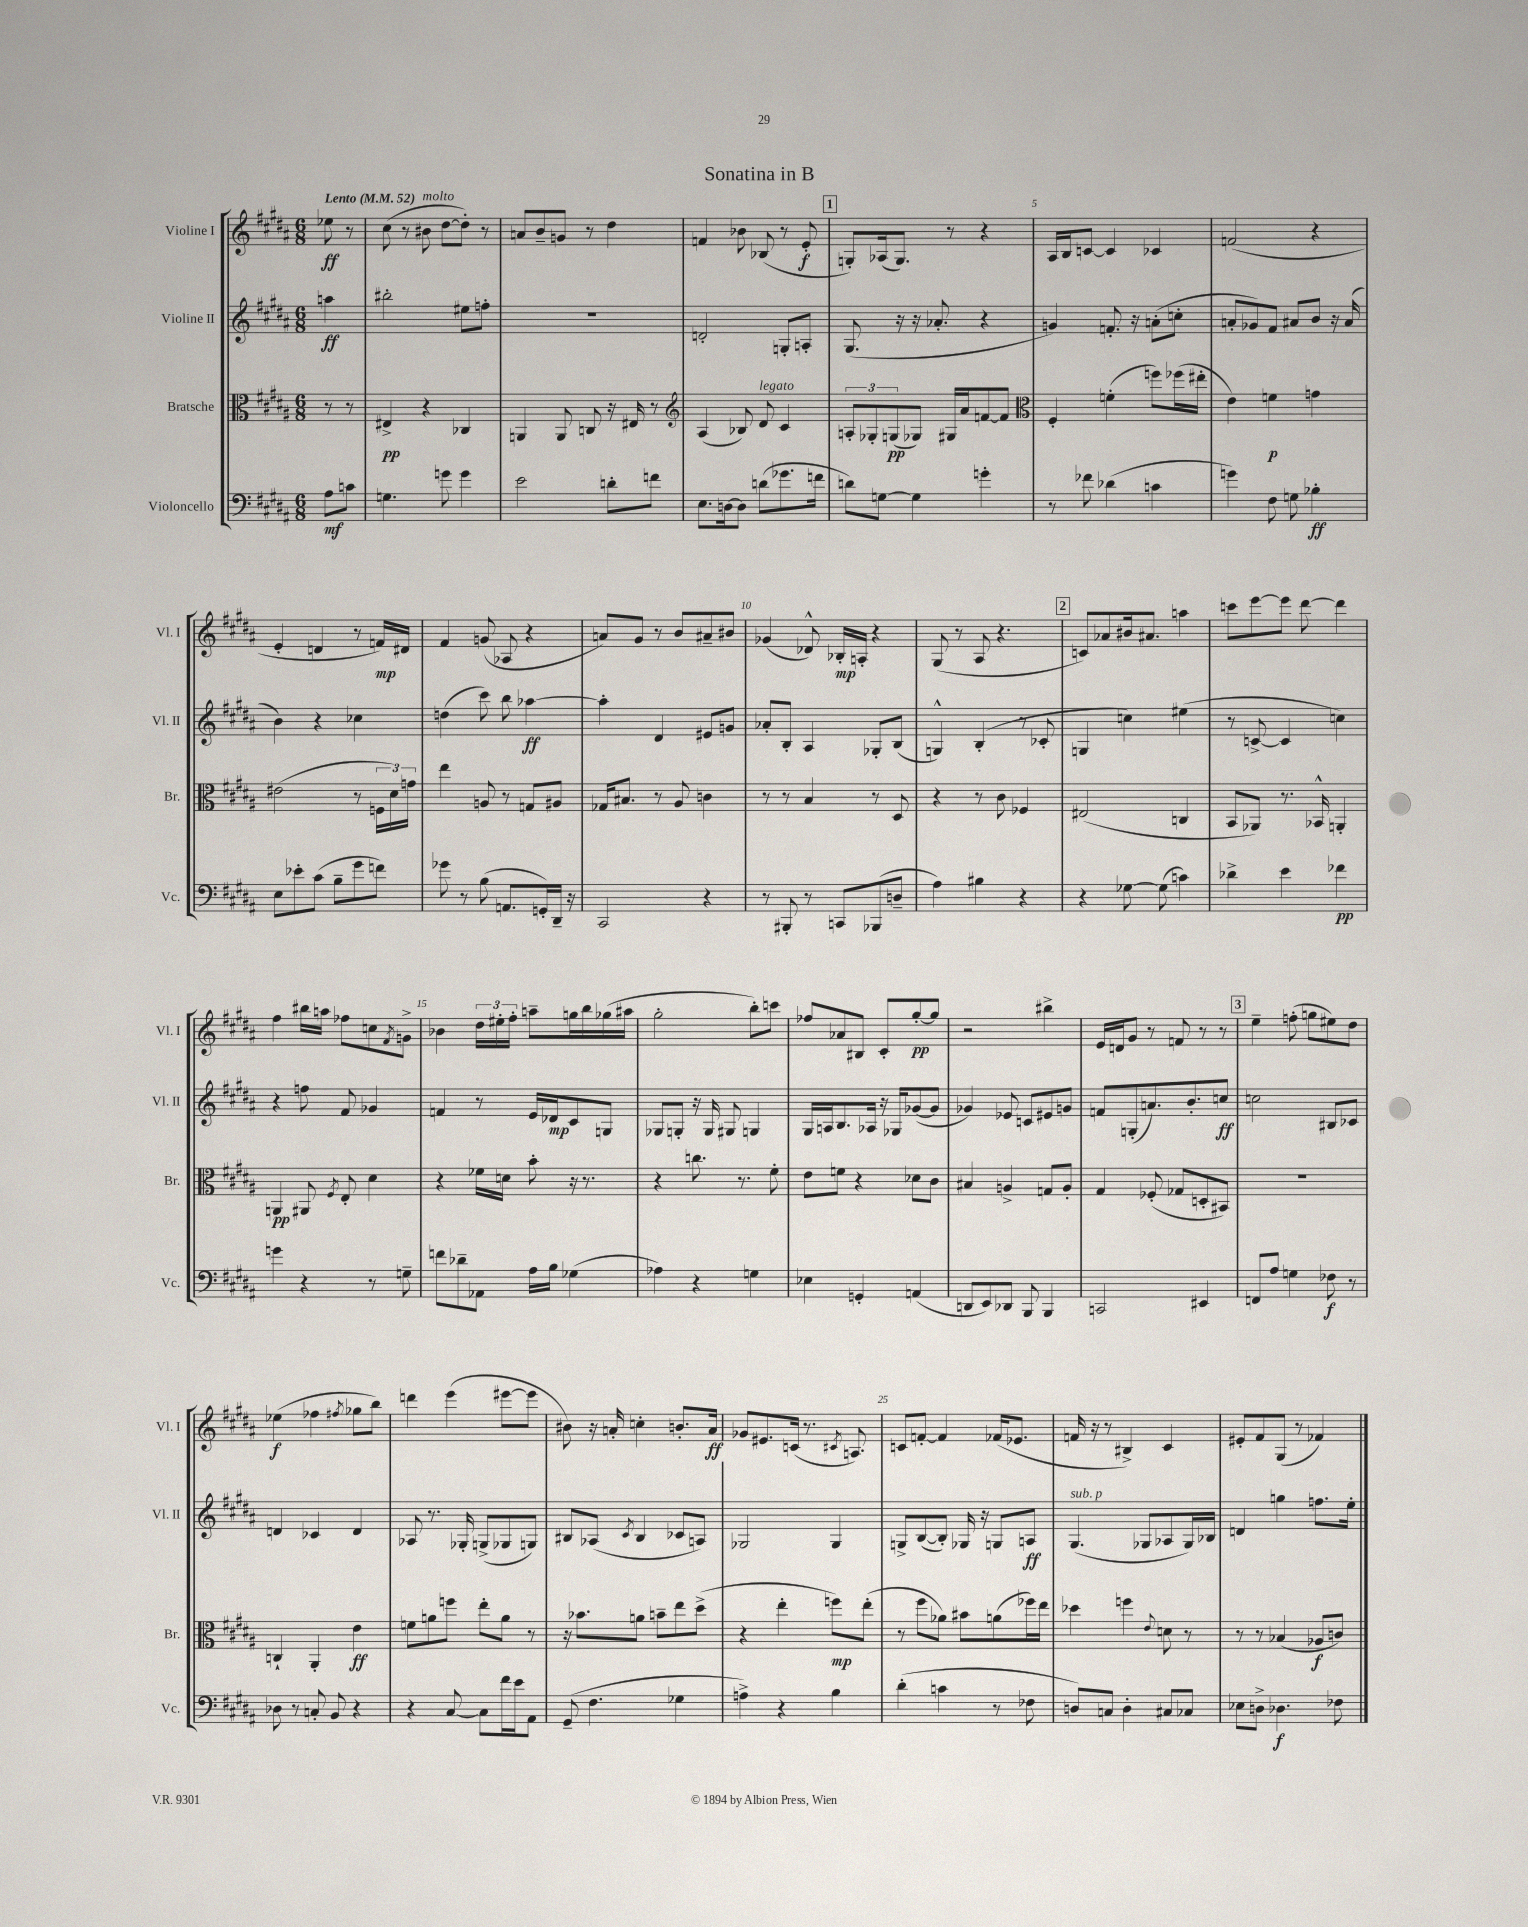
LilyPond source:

\header { title = "Sonatina in B" }
<<
\new StaffGroup <<
\new Staff = "s0" \with { instrumentName = "Violine I" shortInstrumentName = "Vl. I" } {
    \clef treble \key b \major \numericTimeSignature \time 6/8 \partial 4 \tempo "Lento" 4 = 52
    ees''8\ff r8 |
    cis''8( r8 bis'8^\markup { \italic "molto" } dis''8~ dis''8-.) r8 |
    a'8 b'8-- g'8 r8 dis''4 |
    f'4 bes'8 bes8( r8 e'8-.\f |
    \mark \markup { \box "1" } g8-.) aes16( g8.) r8 r4 |
    ais16 b16 c'8~ c'4 ces'4 |
    f'2( r4 |
    e'4-. d'4 r8 f'16\mp) dis'16 |
    fis'4 g'8( aes8 r4 |
    a'8) gis'8 r8 b'8 ais'8-- bis'8 |
    ges'4( des'8-^) bes16-.\mp a16-. r4 |
    gis8( r8 ais8 r4. |
    \mark \markup { \box "2" } c'8) aes'8 bis'16 ais'8. a''4 |
    c'''8 e'''8~ e'''8 dis'''8~ dis'''4 |
    fis''4 bis''16 a''16 fes''8 c''8 \acciaccatura { fis'8 } g'8-> |
    bes'4 \tuplet 3/2 { dis''16 eis''16-. fis''16-. } a''8-- g''16 b''16 ges''16( ais''16 |
    gis''2-. b''8-.) c'''8 |
    fes''8 aes'8 bis8 cis'8-. gis''8~-.\pp gis''8 |
    r2 bis''4-> |
    e'16 d'16 gis'8 r8 f'8 r8 r8 |
    \mark \markup { \box "3" } e''4-- f''8-.( g''8 eis''8) dis''8 |
    ees''4\f( fes''4 \acciaccatura { fis''8 } ges''8 b''8) |
    d'''4 e'''4( eis'''8~ eis'''8 |
    bis'8) r16 a'16-. c''4-. b'8.-. a'16\ff |
    ges'8 eis'8. c'16( r8. \acciaccatura { cis'8 } a8.) |
    c'8 f'8~-. f'4 fes'16( ees'8. |
    f'16 r16 r8 bis4->) cis'4 |
    eis'8-. fis'8 gis8( r8 fes'4) \bar "|." |
}
\new Staff = "s1" \with { instrumentName = "Violine II" shortInstrumentName = "Vl. II" } {
    \clef treble \key b \major \numericTimeSignature \time 6/8 \partial 4
    a''4\ff |
    bis''2-. eis''8 f''8-. |
    R2. |
    d'2-. g8-. a8-. |
    \mark \markup { \box "1" } gis8.( r16 r16 aes'8.-. r4 |
    g'4) f'8.-. r16 a'8-.( c''8-. |
    a'8-. ges'8) fis'8 ais'8 b'8 r16 ais'16( |
    b'4) r4 ces''4 |
    d''4( cis'''8) b''8 aes''4~\ff |
    aes''4-. dis'4 eis'8 g'8 |
    aes'8-. b8-. ais4 ges8-. b8( |
    g4-^) b4-.( r8 ces'8-. |
    \mark \markup { \box "2" } g4 c''4) eis''4( |
    r8 c'8~-> c'4 c''4) |
    r4 f''8 fis'8 ges'4 |
    f'4 r8 e'16 des'16\mp cis'8 g8 |
    ges8 g8-. r16 g16 gis8 g4 |
    gis16 a16 b8. aes16 r16 ges16 ges'8~( ges'8 |
    ges'4) ees'8 c'8 eis'8 g'8 |
    f'8 g8-.( a'8.) b'8.-. c''8\ff |
    \mark \markup { \box "3" } c''2 bis8 ces'8 |
    d'4 ces'4 d'4 |
    aes8 r8. ges16-. g8->( ges8 g8) |
    bis8 aes8( \acciaccatura { cis'8 } bis4 ces'8 a8) |
    ges2 ges4 |
    g8-> b8~( b8-.) ges16 r16 g8 a8\ff |
    gis4.^\markup { \italic "sub. p" }( ges8 aes8 ges16) bes16 |
    d'4 g''4 f''8. e''16-. \bar "|." |
}
\new Staff = "s2" \with { instrumentName = "Bratsche" shortInstrumentName = "Br." } {
    \clef alto \key b \major \numericTimeSignature \time 6/8 \partial 4
    r8 r8 |
    eis4->\pp r4 ces4 |
    a,4 a,8 c8 r16 eis16 r8 |
    \clef treble ais4( bes8) dis'8^\markup { \italic "legato" } cis'4 |
    \mark \markup { \box "1" } \tuplet 3/2 { a8-. ges8-. g8\pp( } ges8) gis16 ais'16 f'8~ f'8 |
    \clef alto fis4-. f'4-.( f''8) fes''16( eis''16-. |
    e'4) f'4\p g'4 |
    eis'2( r8 \tuplet 3/2 { f16 dis'16) g'16 } |
    e''4 a8 r8 g8 ais8 |
    ges16 bis8. r8 ais8 c'4 |
    r8 r8 b4 r8 dis8 |
    r4 r8 cis'8 fes4 |
    \mark \markup { \box "2" } eis2( c4 |
    b,8 aes,8) r8. bes,16-^ a,4-. |
    a,4\pp ais,8 \acciaccatura { fis8 } e8-. dis'4 |
    r4 fes'16 d'16 b'8-. r16 r8. |
    r4 c''8. r8. fis'8-. |
    e'8 f'8 r4 des'8 cis'8 |
    bis4 a4-> g8 a8-. |
    gis4 fes8-.( ges8 d8-. bis,8) |
    \mark \markup { \box "3" } R2. |
    c4-! ais,4-. e'4\ff |
    f'8 a'8 f''8 e''8-. a'8 r8 |
    r16 bes'8. a'8 b'8-- e''8 dis''8->( |
    r4 e''4-. f''8\mp) e''8-.( |
    r8 fis''8 aes'8) bis'8 a'8( fes''16) e''16 |
    des''4 f''4 \appoggiatura { e'8 } d'8 r8 |
    r8 r8 bes4( aes8\f c'8) \bar "|." |
}
\new Staff = "s3" \with { instrumentName = "Violoncello" shortInstrumentName = "Vc." } {
    \clef bass \key b \major \numericTimeSignature \time 6/8 \partial 4
    ais8\mf c'8 |
    g4. g'8 g'4 |
    e'2 d'8-. f'8 |
    e8. d16~ d8 d'8( ges'8. f'16 |
    \mark \markup { \box "1" } d'8) g8~ g4 g'4-. |
    r8 fes'8 des'4( c'4 |
    g'4) fis8 g8 bes4-.\ff |
    e8 ees'8-. cis'8( b8-- gis'8 f'8) |
    ges'8 r8 b8( a,8. g,16-.) dis,16-- r16 |
    cis,2 r4 |
    r8 bis,,8-. r8 c,8 bes,,8( d8-- |
    ais4) bis4 r4 |
    \mark \markup { \box "2" } r4 ges8~ ges8( c'4) |
    des'4-> e'4 fes'4\pp |
    g'4 r4 r8 g8-- |
    f'8 des'8-- aes,8 ais16 b16 ges4( |
    aes4) r4 g4 |
    ees4 g,4-. a,4( |
    d,8 e,8) des,8 b,,8 b,,4 |
    c,2 eis,4 |
    \mark \markup { \box "3" } f,8 ais8 g4 fes8\f r8 |
    des8 r8 c8-. b,8 r4 |
    r4 cis8~ cis8 fis'16 e'16 ais,8 |
    gis,8--( fis4. ges4 |
    a4->) r4 b4 |
    dis'4-.( c'4 r8 fes8 |
    d8) c8 d4-. cis8 ces8 |
    ees8 d8-> des4.\f fes8 \bar "|." |
}
>>
>>
\layout { \context { \Score \override BarNumber.break-visibility = ##(#f #t #t) barNumberVisibility = #(every-nth-bar-number-visible 5) } }
